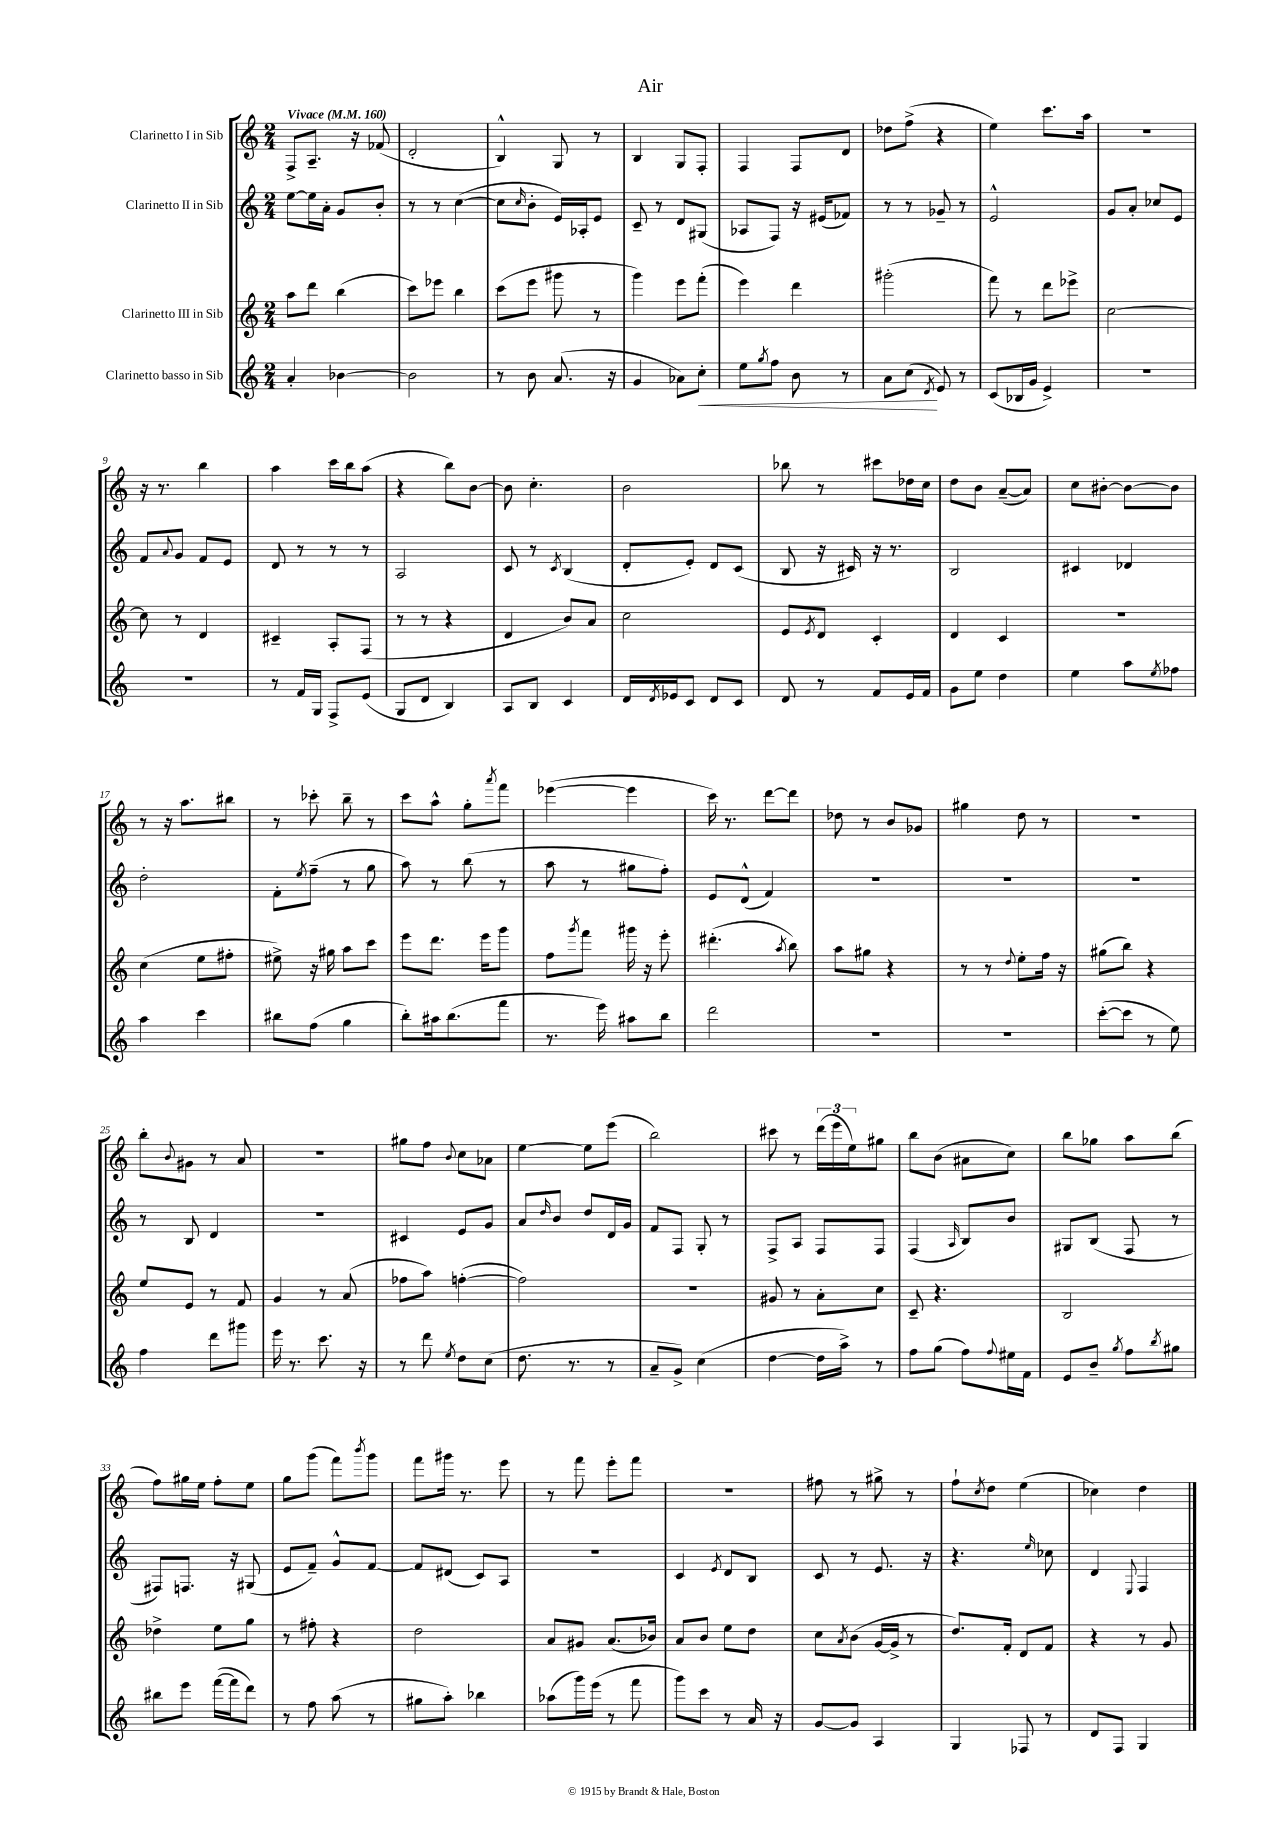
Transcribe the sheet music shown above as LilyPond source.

\header { title = "Air" }
<<
\new StaffGroup <<
\new Staff = "s0" \with { instrumentName = "Clarinetto I in Sib" } {
    \clef treble \key c \major \numericTimeSignature \time 2/4 \tempo "Vivace" 4 = 160
    f8-> a8.-- r16 fes'8( |
    d'2-. |
    b4-^) g8 r8 |
    b4 g8 f8-. |
    f4 f8 d'8 |
    des''8 f''8->( r4 |
    e''4) c'''8. a''16 |
    r2 |
    r16 r8. b''4 |
    a''4 c'''16 b''16 a''8( |
    r4 b''8) b'8~ |
    b'8 c''4.-. |
    b'2 |
    bes''8 r8 cis'''8 des''16 c''16 |
    d''8 b'8 a'8~--( a'8) |
    c''8 bis'8~-. bis'8~ bis'8 |
    r8 r16 a''8. bis''8 |
    r8 ces'''8-. b''8-- r8 |
    c'''8 a''8-^ g''8-. \acciaccatura { a'''8 } f'''8 |
    ees'''4~( ees'''4 |
    c'''16) r8. d'''8~ d'''8 |
    des''8 r8 b'8 ges'8 |
    gis''4 d''8 r8 |
    r2 |
    b''8-. \appoggiatura { b'8 } gis'8 r8 a'8 |
    R2 |
    gis''8 f''8 \appoggiatura { b'8 } c''8 aes'8 |
    e''4~ e''8 e'''8( |
    b''2) |
    cis'''8 r8 \tuplet 3/2 { d'''16( e'''16 e''16) } gis''8 |
    b''8 b'8( ais'8 c''8) |
    b''8 ges''8 a''8 b''8( |
    f''8) gis''16 e''16 f''8-. e''8 |
    g''8 g'''8( f'''8) \acciaccatura { b'''8 } g'''8 |
    f'''8 gis'''16 r8. e'''8 |
    r8 f'''8 e'''8-. f'''8 |
    R2 |
    fis''8 r8 gis''8-> r8 |
    f''8-! \acciaccatura { c''8 } d''8 e''4( |
    ces''4) d''4 \bar "|." |
}
\new Staff = "s1" \with { instrumentName = "Clarinetto II in Sib" } {
    \clef treble \key c \major \numericTimeSignature \time 2/4
    e''8~ e''16 a'16-. g'8 b'8-. |
    r8 r8 c''4~( |
    c''8 \grace { c''16 } b'8-. e'16) aes16-. e'8 |
    c'8-- r8 d'8 gis8( |
    aes8 f8) r16 eis'16( fes'8) |
    r8 r8 ges'8-- r8 |
    e'2-^ |
    g'8 a'8-. ces''8 e'8 |
    f'8 \appoggiatura { a'8 } g'8 f'8 e'8 |
    d'8 r8 r8 r8 |
    a2 |
    c'8 r8 \acciaccatura { c'8 } b4( |
    d'8-. e'8-.) d'8 c'8( |
    b8 r16 cis'16) r16 r8. |
    b2 |
    cis'4 des'4 |
    d''2-. |
    f'8-. \acciaccatura { e''8 } f''8--( r8 g''8 |
    a''8) r8 b''8( r8 |
    a''8 r8 gis''8 f''8-.) |
    e'8 d'8-^( f'4) |
    R2 |
    R2 |
    R2 |
    r8 b8 d'4 |
    r2 |
    cis'4 e'8 g'8 |
    a'8 \grace { d''16 } b'8 d''8 d'16 g'16 |
    f'8 f8 g8-. r8 |
    f8-> a8 f8 f8 |
    f4( \grace { a16 } b8) b'8 |
    gis8 b8( f8 r8 |
    fis8) f8. r16 gis8( |
    e'8 f'8--) g'8-^ f'8~ |
    f'8 dis'8( c'8) a8 |
    r2 |
    c'4 \acciaccatura { e'8 } d'8 b8 |
    c'8 r8 e'8. r16 |
    r4. \grace { e''16 } ces''8 |
    d'4 \appoggiatura { e8 } f4 \bar "|." |
}
\new Staff = "s2" \with { instrumentName = "Clarinetto III in Sib" } {
    \clef treble \key c \major \numericTimeSignature \time 2/4
    a''8 d'''8 b''4( |
    c'''8) ees'''8 b''4 |
    c'''8( e'''8 gis'''8 r8 |
    g'''4) e'''8 f'''8-.( |
    e'''4) d'''4 |
    gis'''2-.( |
    f'''8) r8 d'''8 ees'''8-> |
    c''2~ |
    c''8 r8 d'4 |
    cis'4-- a8-. f8( |
    r8 r8 r4 |
    d'4 b'8) a'8 |
    c''2 |
    e'8 \acciaccatura { e'8 } d'8 c'4-. |
    d'4 c'4 |
    R2 |
    c''4( e''8 fis''8-. |
    eis''8->) r16 gis''16 a''8 c'''8 |
    e'''8 d'''8. e'''16 g'''8 |
    f''8 \acciaccatura { g'''8 } f'''8 gis'''16 r16 e'''8-. |
    dis'''4.-.( \acciaccatura { a''8 } b''8) |
    a''8 gis''8 r4 |
    r8 r8 \appoggiatura { d''8 } e''8-. f''16 r16 |
    gis''8( b''8) r4 |
    e''8 e'8 r8 f'8 |
    g'4 r8 a'8( |
    fes''8 a''8) f''4~-.( |
    f''2) |
    R2 |
    gis'8 r8 a'8-. c''8 |
    c'8-- r4. |
    b2 |
    des''4-> e''8 g''8 |
    r8 fis''8-. r4 |
    d''2 |
    a'8 gis'8 a'8.( bes'16) |
    a'8 b'8 e''8 d''8 |
    c''8 \acciaccatura { a'8 } b'8( g'16~ g'16-> r8 |
    d''8.) f'16-. d'8 f'8 |
    r4 r8 g'8 \bar "|." |
}
\new Staff = "s3" \with { instrumentName = "Clarinetto basso in Sib" } {
    \clef treble \key c \major \numericTimeSignature \time 2/4
    a'4-. bes'4~ |
    bes'2 |
    r8 b'8 a'8.( r16 |
    g'4 aes'8) c''8-.\< |
    e''8 \acciaccatura { g''8 } f''8 b'8 r8 |
    a'8 c''8\!( \acciaccatura { d'8 } e'8) r8 |
    c'8( bes16 g'16 e'4->) |
    R2 |
    R2 |
    r8 f'16 g16 f8-> e'8( |
    g8 d'8 b4) |
    a8 b8 c'4 |
    d'16 \acciaccatura { d'8 } ees'16 c'8 d'8 c'8 |
    d'8 r8 f'8 e'16 f'16 |
    g'8 e''8 d''4 |
    e''4 a''8 \acciaccatura { e''8 } fes''8 |
    a''4 c'''4 |
    bis''8 f''8( g''4 |
    b''8-.) ais''16 b''8.( f'''8 |
    r8. e'''16) ais''8 b''8 |
    d'''2 |
    R2 |
    R2 |
    c'''8~-.( c'''8 r8 e''8) |
    f''4 d'''8 gis'''8 |
    e'''16 r8. c'''8. r16 |
    r8 d'''8 \acciaccatura { e''8 } d''8 c''8( |
    d''8. r8. r8 |
    a'8-- g'8->) c''4( |
    d''4~ d''16 a''16->) r8 |
    f''8 g''8( f''8) \appoggiatura { f''8 } eis''16 f'16 |
    e'8 b'8-- \acciaccatura { g''8 } f''8 \acciaccatura { b''8 } gis''8 |
    bis''8 e'''8 f'''16~( f'''16 d'''8) |
    r8 f''8 a''8( r8 |
    gis''8 a''8-.) bes''4 |
    aes''8( g'''16) e'''16( r8 f'''8 |
    g'''8) c'''8 r8 a'16 r16 |
    g'8~ g'8 a4 |
    g4 fes8 r8 |
    d'8 f8 g4 \bar "|." |
}
>>
>>
